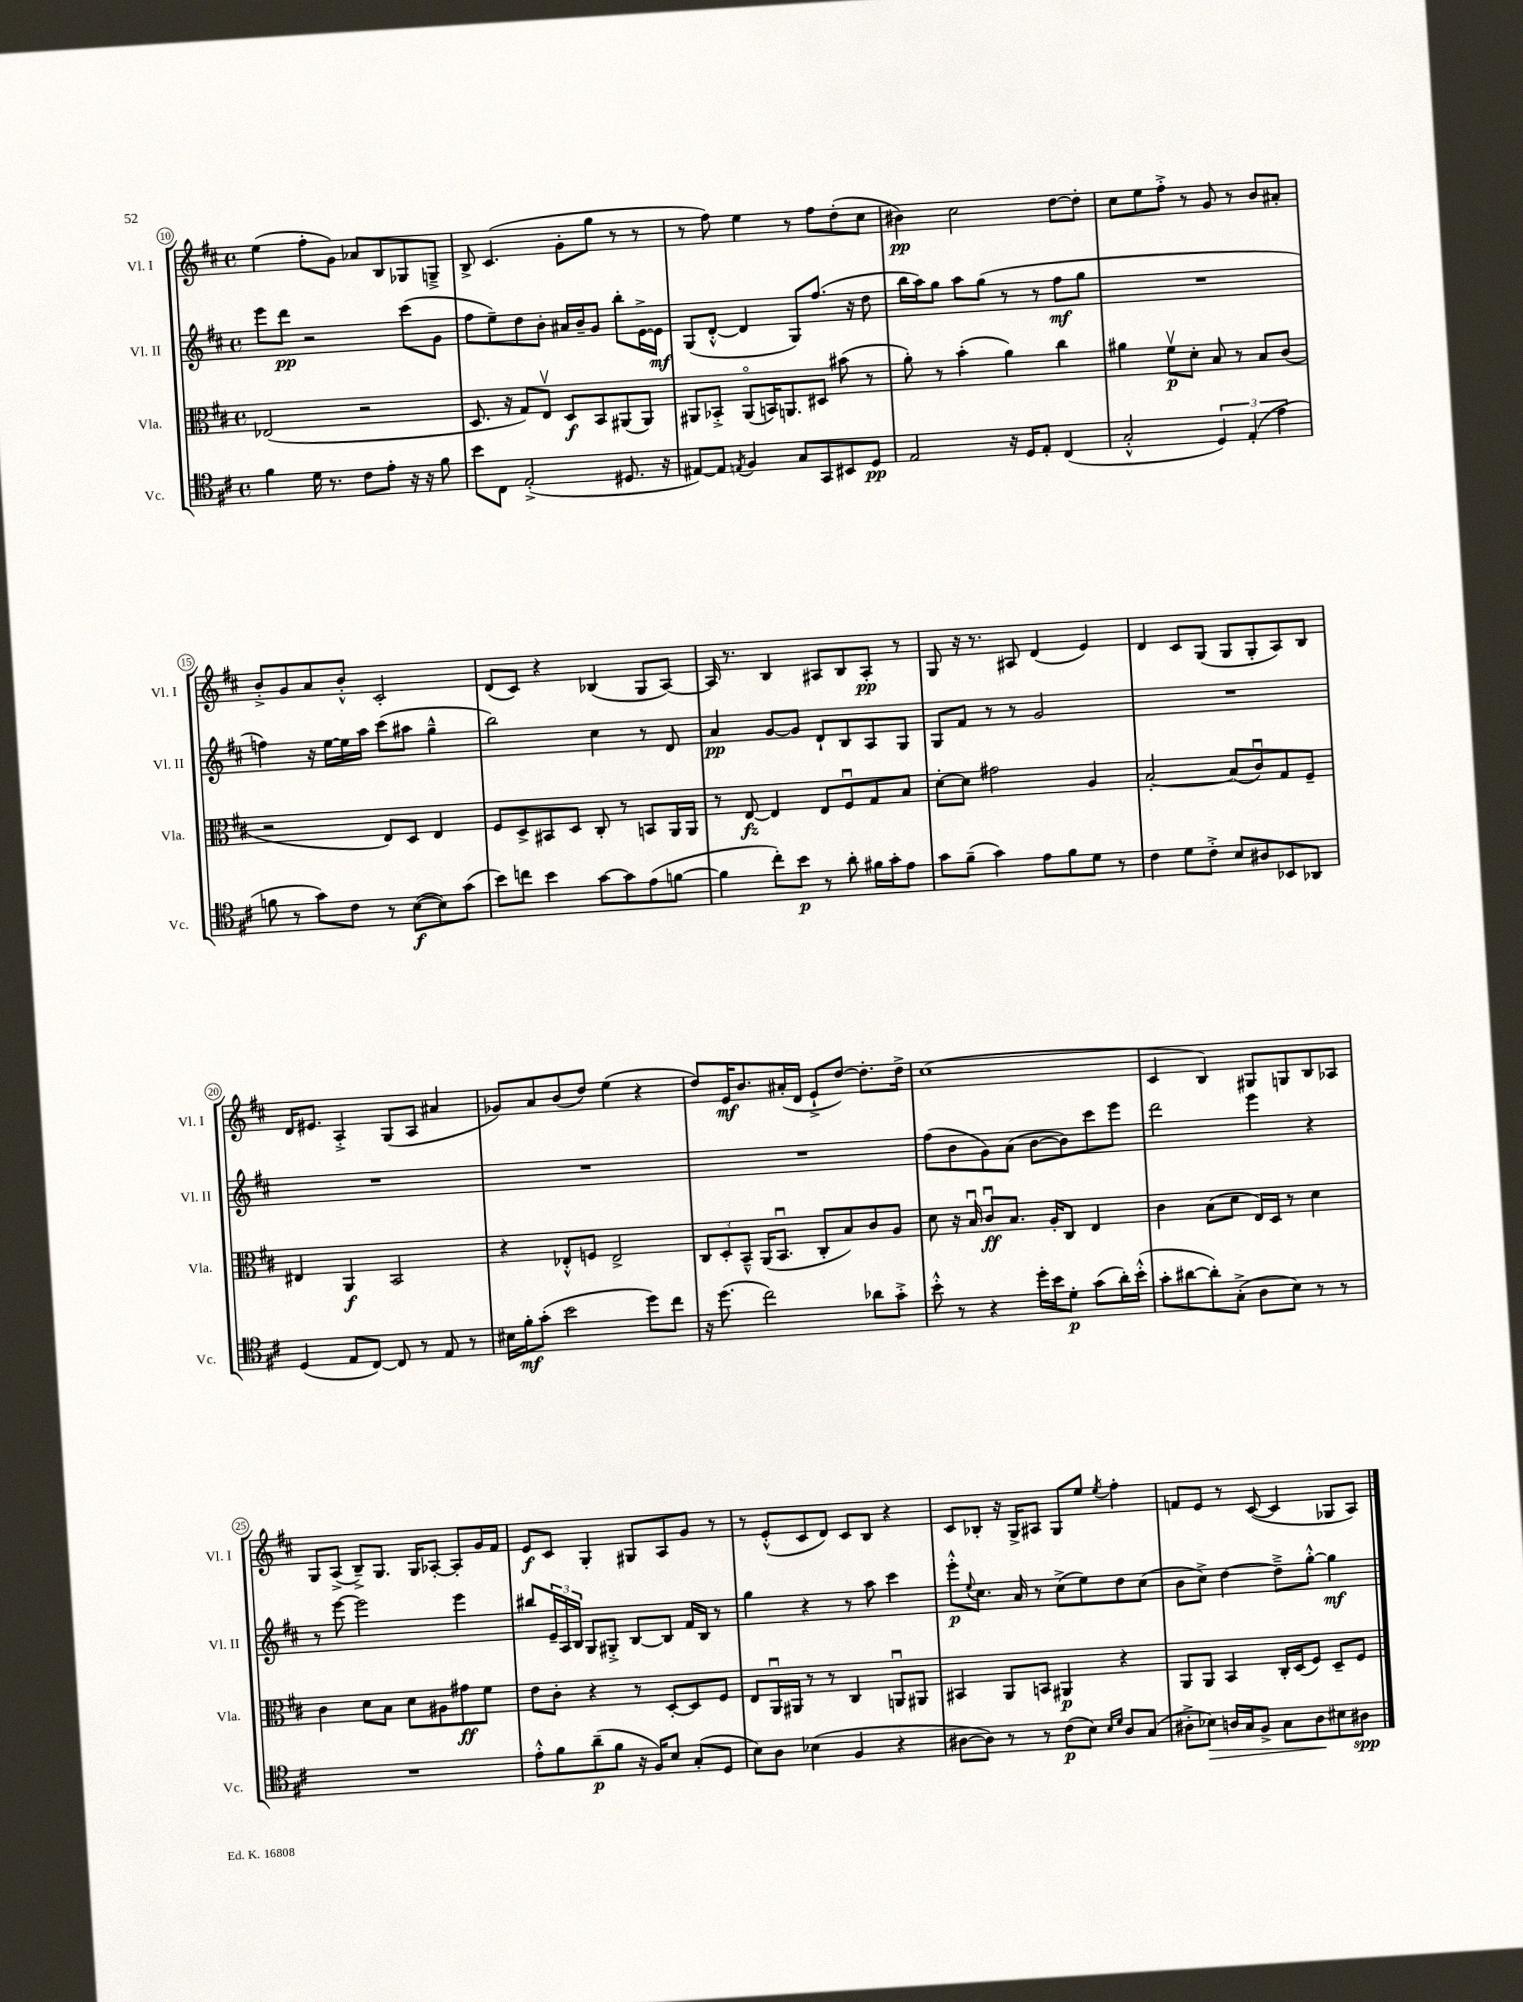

**kern	**dynam	**kern	**dynam	**kern	**dynam	**kern	**dynam
*part4	*part4	*part3	*part3	*part2	*part2	*part1	*part1
*staff4	*staff4	*staff3	*staff3	*staff2	*staff2	*staff1	*staff1
*I"Vc.	*	*I"Vla.	*	*I"Vl. II	*	*I"Vl. I	*
*I'Vc.	*	*I'Vla.	*	*I'Vl. II	*	*I'Vl. I	*
*clefC4	*	*clefC3	*	*clefG2	*	*clefG2	*
*k[f#c#]	*	*k[f#c#]	*	*k[f#c#]	*	*k[f#c#]	*
*M4/4	*	*M4/4	*	*M4/4	*	*M4/4	*
*met(c)	*	*met(c)	*	*met(c)	*	*met(c)	*
=10	=10	=10	=10	=10	=10	=10	=10
4f#\	.	(2E-X/	.	8eee\L	.	(4ee\	.
.	.	.	.	8ddd\J	pp	.	.
16d\	.	.	.	2r	.	8ff#'\L	.
8.r	.	.	.	.	.	.	.
.	.	.	.	.	.	8g\J)	.
8c#\L	.	2r	.	.	.	8a-X/L	.
8e'\J	.	.	.	.	.	8B/	.
16r	.	.	.	(8ccc#\L	.	8G-X/	.
16r	.	.	.	.	.	.	.
8f#\	.	.	.	8g\J	.	8Gn~^/J	.
=11	=11	=11	=11	=11	=11	=11	=11
8b\L	.	8.D/	.	8ff#\L	.	8B^/	.
8C#\J	.	.	.	8ee~\)	.	(4.c#/	.
.	.	16r	.	.	.	.	.
(2E'^/	.	8G/L)	.	8dd\	.	.	.
.	.	8Ev/J	.	8b'\J	.	.	.
.	.	8D/L	f	16a#X/LL	.	8g'\L	.
.	.	.	.	16b~/J	.	.	.
.	.	8BB/	.	8g/J	.	8gg\J	.
8.D#X/	.	(8AA#X/	.	8bb'\L	.	8r	.
.	.	8AA#/J)	.	[16e^\L	.	8r	.
16r	.	.	.	16e\JJ]	mf	.	.
=12	=12	=12	=12	=12	=12	=12	=12
[8E#X/L)	.	8AA#X/L	.	(8G/L	.	8r	.
8E#/J]	.	8BB-X'^/J	.	[8d'^^/J	.	8ff#\)	.
8qEn/	.	.	.	.	.	.	.
4F#/	.	(8AA#/L	.	4d/]	.	4ee\	.
.	.	16BBn/K)	.	.	.	.	.
.	.	8.AAn/	.	.	.	.	.
8G/L	.	.	.	8G/L)	.	8r	.
8GG/	.	8D#X/J	.	(8.ff#/J	.	8ff#\L	.
8BB#X/	.	(8b#X\	.	.	.	(8dd'\	.
.	.	.	.	16r	.	.	.
8D/J	pp	8r	.	8dd\	.	8cc#\J	.
=13	=13	=13	=13	=13	=13	=13	=13
2E/	.	8a'\)	.	16bb\LL	.	4b#X\)	pp
.	.	.	.	16aa\J)	.	.	.
.	.	8r	.	8gg\J	.	.	.
.	.	(4b'\	.	8aa\L	.	2cc#\	.
.	.	.	.	(8gg\J	.	.	.
16r	.	4a\)	.	8r	.	.	.
16D/KL	.	.	.	.	.	.	.
8E'/J	.	.	.	8r	.	.	.
(4C#/	.	4cc#\	.	8ff#\L	mf	[8dd\L	.
.	.	.	.	8gg\J	.	8dd'\J]	.
=14	=14	=14	=14	=14	=14	=14	=14
2G'^^/	.	4a#X\	.	1r	.	8cc#\L	.
.	.	.	.	.	.	8ee\	.
.	.	8f#v\L	p	.	.	8ff#'^\J	.
.	.	8d'\J	.	.	.	8r	.
6D/)	.	8B/	.	.	.	8g/	.
.	.	8r	.	.	.	8r	.
(6E'/	.	.	.	.	.	.	.
.	.	8B/L	.	.	.	8b/L	.
6e\	.	.	.	.	.	.	.
.	.	(8c#/J	.	.	.	8a#X'/J	.
!!LO:LB:g=z
=15	=15	=15	=15	=15	=15	=15	=15
8fn\	.	2r	.	4ffn\)	.	8b'^/L	.
8r	.	.	.	.	.	8g/	.
8g\L)	.	.	.	16r	.	8a/	.
.	.	.	.	[16ee\LL	.	.	.
8c#\J	.	.	.	16ee\]	.	8b'^^/J	.
.	.	.	.	16aa\JJ	.	.	.
8r	.	8E/L)	.	(8ccc#\L	.	2c#'/	.
([8B\L	f	8D/J	.	8aa#X\J	.	.	.
8B\])	.	4E/	.	4gg~^^\	.	.	.
(8g\J	.	.	.	.	.	.	.
=16	=16	=16	=16	=16	=16	=16	=16
8b\L)	.	8F#/L	.	2bb\)	.	(8d/L	.
8ccn\J	.	8D^/	.	.	.	8c#/J)	.
4b\	.	8BB#X/	.	.	.	4r	.
.	.	8D/J	.	.	.	.	.
[8g\L	.	8C#'/	.	4cc#\	.	(4B-X/	.
8g\]	.	8r	.	.	.	.	.
(8e\	.	8BBn/L	.	8r	.	8G/L	.
[8fn\J	.	16AA/L	.	8d/	.	[8A/J)	.
.	.	16AA/JJ	.	.	.	.	.
=17	=17	=17	=17	=17	=17	=17	=17
4f\]	.	8r	.	4a/	pp	16A/]	.
.	.	.	.	.	.	8.r	.
.	.	[8E/	fz	.	.	.	.
8cc#'\L)	.	4E/]	.	[8g/L	.	4B/	.
8b\J	p	.	.	8g/J]	.	.	.
8r	.	8E/L	.	8d`/L	.	8A#X/L	.
8a'\	.	8F#u/	.	8B/	.	8B/	.
16f#X\LL	.	8G/	.	8A/	.	8A#'/J	pp
16g'\J	.	.	.	.	.	.	.
8e\J	.	8B/J	.	8G/J	.	8r	.
=18	=18	=18	=18	=18	=18	=18	=18
8g\L	.	[8d'\L	.	8G/L	.	8G/	.
(8f#~\J	.	8d\J]	.	8f#/J	.	16r	.
.	.	.	.	.	.	8.r	.
4g\)	.	2g#X\	.	8r	.	.	.
.	.	.	.	8r	.	8A#X/	.
8e\L	.	.	.	2g/	.	(4d/	.
8f#\	.	.	.	.	.	.	.
8d\J	.	4A/	.	.	.	4e/)	.
8r	.	.	.	.	.	.	.
=19	=19	=19	=19	=19	=19	=19	=19
4c#\	.	[2B'/	.	1r	.	4d/	.
8d\L	.	.	.	.	.	8c#/L	.
8c#'^\J	.	.	.	.	.	(8G/J	.
8B/L	.	(8B/L]	.	.	.	8G/L	.
8A#X/	.	8c#u/)	.	.	.	8G'/	.
8BB-X/	.	8G/	.	.	.	8A/)	.
8AA-X/J	.	8F#~/J	.	.	.	8B/J	.
!!LO:LB:g=z
=20	=20	=20	=20	=20	=20	=20	=20
(4D/	.	4E#X/	.	1r	.	16d/KL	.
.	.	.	.	.	.	8.e#X/J	.
8E/L	.	4AA/	f	.	.	4A'^/	.
[8C#/J)	.	.	.	.	.	.	.
8C#/]	.	2BB/	.	.	.	(8G/L	.
8r	.	.	.	.	.	8A/J	.
8E/	.	.	.	.	.	4a#X/	.
8r	.	.	.	.	.	.	.
=21	=21	=21	=21	=21	=21	=21	=21
16B#X\LL	.	4r	.	1r	.	8g-X/L)	.
16f#'\J	mf	.	.	.	.	.	.
(8g'\J	.	.	.	.	.	8a/	.
2b\	.	8E-X'^^/L	.	.	.	(8b/	.
.	.	8Fn/J	.	.	.	8dd/J)	.
.	.	2E-^/	.	.	.	(4ee\	.
8dd\L)	.	.	.	.	.	4r	.
8cc#\J	.	.	.	.	.	.	.
=22	=22	=22	=22	=22	=22	=22	=22
16r	.	12C#/L	.	1r	.	8dd/L)	.
(8.dd\	.	.	.	.	.	.	.
.	.	12D'/	.	.	.	.	.
.	.	.	.	.	.	16e/K	mf
.	.	12BB~^^/J	.	.	.	.	.
.	.	.	.	.	.	8.b/	.
2cc#\)	.	(16AA/KL	.	.	.	.	.
.	.	8.BBu/J	.	.	.	.	.
.	.	.	.	.	.	(16a#X'/L	.
.	.	.	.	.	.	16d/JJ	.
.	.	8C#'/L	.	.	.	8e`^/L	.
.	.	8B/)	.	.	.	[8dd/J)	.
8a-X\L	.	8c#/	.	.	.	8.dd'\L]	.
8g'^\J	.	8A/J	.	.	.	.	.
.	.	.	.	.	.	16dd^\Jk	.
=23	=23	=23	=23	=23	=23	=23	=23
8b'^^\	.	8d\	.	(8ff#\L	.	(1cc#	.
8r	.	16r	.	8b\	.	.	.
.	.	16Bu/	.	.	.	.	.
4r	.	8c#u/L	ff	8g\)	.	.	.
.	.	8.B/J	.	(8a\J	.	.	.
16dd'\LL	.	.	.	[8b\L	.	.	.
16b\J	.	16A'/KL	.	.	.	.	.
8d'\J	p	8C#/J	.	8b\])	.	.	.
(8g\L	.	4E/	.	8ccc#\	.	.	.
16a'\L)	.	.	.	8eee\J	.	.	.
(16b'^^\JJ	.	.	.	.	.	.	.
=24	=24	=24	=24	=24	=24	=24	=24
8g'\L	.	4c#\	.	2ddd\	.	4c#/	.
[8a#X\	.	.	.	.	.	.	.
8a#'\])	.	(8B\L	.	.	.	4B/)	.
(8G'^\J	.	8d\J	.	.	.	.	.
8A\L	.	16E/LL)	.	4eee\	.	8G#X/L	.
.	.	16D/JJ	.	.	.	.	.
8B\J)	.	8r	.	.	.	8Gn/	.
8r	.	4d\	.	4r	.	8B/	.
8r	.	.	.	.	.	8A-X/J	.
!!LO:LB:g=z
=25	=25	=25	=25	=25	=25	=25	=25
1r	.	4c#\	.	8r	.	8G/L	.
.	.	.	.	[8eee\	.	(8A^/J	.
.	.	8d\L	.	2eee\]	.	8B~^/L)	.
.	.	8B\J	.	.	.	8.G/J	.
.	.	8d\L	.	.	.	.	.
.	.	.	.	.	.	16G/KL	.
.	.	8A#X\	.	.	.	[8A-X'/J	.
.	.	8g#X\	ff	4eee\	.	8A-'/L]	.
.	.	8f#\J	.	.	.	16g/L	.
.	.	.	.	.	.	16f#/JJ	.
=26	=26	=26	=26	=26	=26	=26	=26
8e'^^\L	.	8e\L	.	8bb#X/L	.	8e/L	f
8f#\	.	8c#'\J	.	24e~/L	.	8c#/J	.
.	.	.	.	24A/	.	.	.
.	.	.	.	24B/JJ	.	.	.
(8a~\	p	4r	.	8G/L	.	4G'/	.
8f#\J	.	.	.	8G#X'^/J	.	.	.
16r	.	8r	.	[8B/L	.	8G#X/L	.
16F#/KL)	.	.	.	.	.	.	.
8B/J	.	[8D'/L	.	8B/J]	.	8A/	.
(8G'/L	.	8D/]	.	16f#/LL	.	8g/J	.
.	.	.	.	16B/JJ	.	.	.
8D/J	.	8F#/J	.	8r	.	8r	.
=27	=27	=27	=27	=27	=27	=27	=27
8B\L)	.	8E/L	.	4gg\	.	8r	.
8A\J	.	16AAu/L	.	.	.	(8e'^^/L	.
.	.	16AA#X/JJ	.	.	.	.	.
(4B-X\	.	8r	.	4r	.	8c#/	.
.	.	8r	.	.	.	8d/J)	.
4F#/	.	4C#/	.	8r	.	8c#/L	.
.	.	.	.	8aa\	.	8B/J	.
4r	.	8AAnu/L	.	4ccc#\	.	4r	.
.	.	8AA#X/J	.	.	.	.	.
=28	=28	=28	=28	=28	=28	=28	=28
[8A#X\L	.	4BB#X/	.	8eee'^^\L	p	8c#/L	.
.	.	.	.	8qqee/	.	.	.
8A#\J])	.	.	.	8.cc#\J	.	8B-X'/J	.
8r	.	8AA/L	.	.	.	16r	.
.	.	.	.	16a/	.	16G^/KL	.
8r	.	8BBn/J	.	8r	.	8A#X/J	.
(8c#\L	p	4AA#X/	p	(8cc#^\L	.	8G/L	.
8B\J)	.	.	.	8ee\)	.	8ee/J	.
16qqB/LL	.	.	.	.	.	.	.
16qqd/JJ	.	.	.	.	.	8qee/	.
8A#/L	.	4r	.	8dd\	.	4ff#'\	.
(8G/J	.	.	.	(8cc#\J	.	.	.
=29	=29	=29	=29	=29	=29	=29	=29
8A#X'^\L	.	8AA/L	.	8b\L	.	8fn/L	.
!	!LO:HP:b	!	!	!	!	!	!
8B-X\J)	>	8AA/J	.	8cc#^\J)	.	8e/J	.
16An/LL	.	4BB/	.	[4dd\	.	8r	.
16G/J	.	.	.	.	.	.	.
8F#^/J	.	.	.	.	.	([8c#/	.
8G\L	.	16C#'/LL	.	8dd~^\L]	.	4c#/]	.
.	.	(16D/J	.	.	.	.	.
8A\	.	8F#/J)	.	[8gg'^^\J	.	.	.
8B#X\	]	8D~/L	.	4gg\]	mf	8G-X/L	.
8A#X\J	spp	8F#/J	.	.	.	8A/J)	.
==	==	==	==	==	==	==	==
*-	*-	*-	*-	*-	*-	*-	*-
